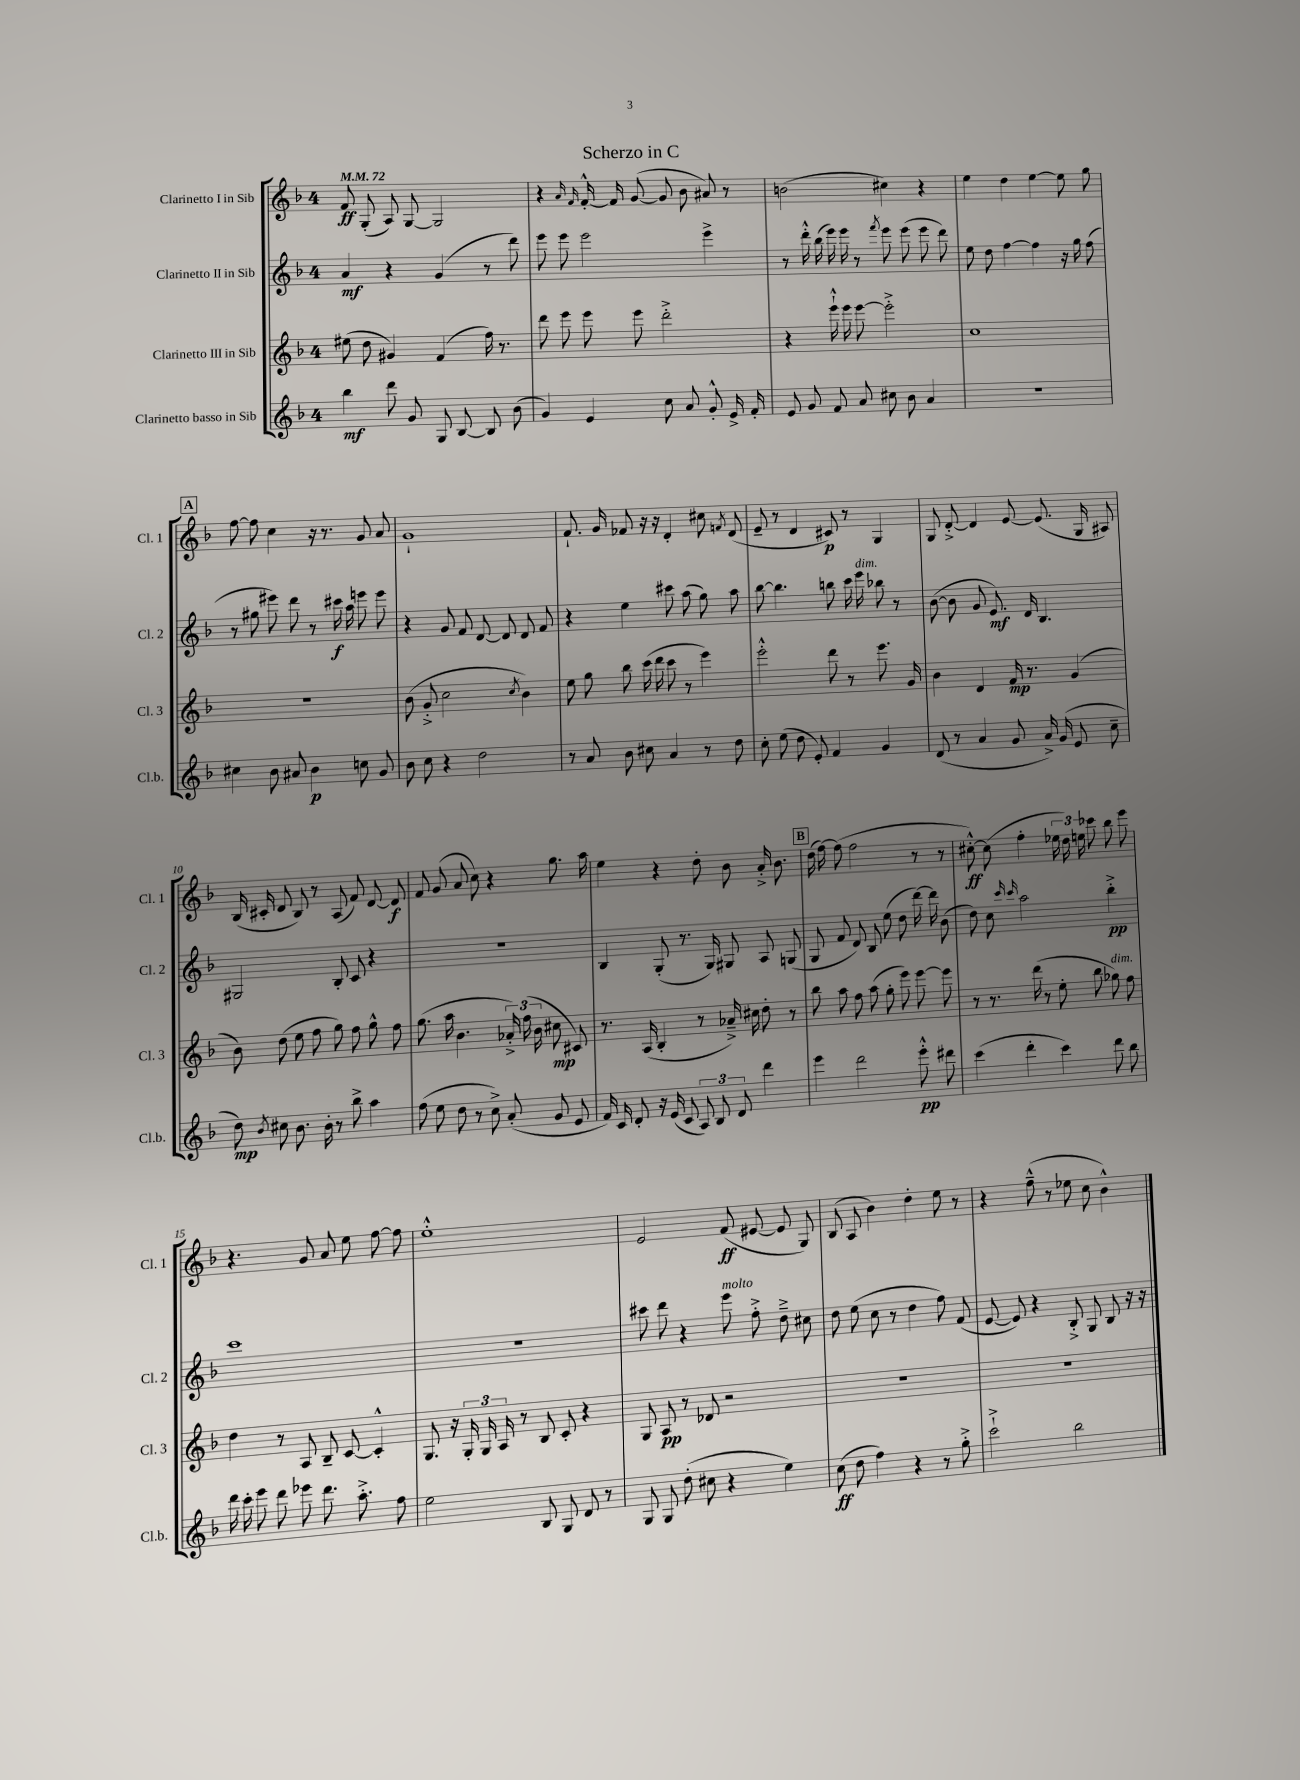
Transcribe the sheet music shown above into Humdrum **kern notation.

**kern	**kern	**kern	**kern
*staff4	*staff3	*staff2	*staff1
*clefG2	*clefG2	*clefG2	*clefG2
*k[b-]	*k[b-]	*k[b-]	*k[b-]
*M4/4	*M4/4	*M4/4	*M4/4
*MM72	*MM72	*MM72	*MM72
4bb-	(8ee#	4a	8f
.	8dd	.	(8G'
8ddd	4g#)	4r	8A)
8g	.	.	[8G
8G	(4f	(4g	2G]
[8B-	.	.	.
8B-]	16ff)	8r	.
.	8.r	.	.
(8b-	.	8ddd)	.
=	=	=	=
4g)	8ddd	8eee	4r
.	8eee	8eee	.
.	.	.	16qqa
.	.	.	16qqf
4e	8eee	2eee	[16f'^^
.	.	.	16f]
.	8eee	.	([8g
8cc	2ddd'^	.	8g]
8a	.	.	8b-
8g'^^	.	4eee^	8a#)
16e^	.	.	8r
16f'	.	.	.
=	=	=	=
8e	4r	8r	(2b
8g	.	16ddd'^^	.
.	.	(16bb-	.
8f	16eee`^^	16eee)	.
.	16eee	16eee	.
8a	[8eee	8r	.
.	.	8qfff	.
8cc#	2eee'^]	8eee	4cc#)
8b-	.	(8eee	.
4a	.	8eee	4r
.	.	8ddd)	.
=	=	=	=
1r	1cc	8ee	4ee
.	.	8dd	.
.	.	[4ff	4dd
.	.	4ff]	[4ee
.	.	16r	8ee]
.	.	16gg	.
.	.	(8ff	8gg
=	=	=	=
4cc#	1r	8r	[8ff
.	.	8gg#	8ff]
8b-	.	8eee#)	4cc
8a#	.	8ddd	.
4b-	.	8r	16r
.	.	.	8.r
.	.	16ccc#	.
.	.	16aa	.
8cc	.	8eee	8g
8g	.	8eee	8a
=	=	=	=
8b-	(8b-	4r	1g`
8cc	8g'^	.	.
4r	2cc	8g	.
.	.	8f	.
2dd	.	[8d	.
.	.	8d]	.
.	8qcc	.	.
.	4b-)	8d	.
.	.	8f	.
=	=	=	=
8r	8ee	4r	8.f`
8a	8gg	.	.
.	.	.	16g
8b-	8bb-	4ee	8f-
8cc#	(16ccc	.	16r
.	16ddd	.	16r
4a	8ccc	8ccc#	4d'
.	8r	(8aa	.
8r	4eee)	8gg)	8cc#
.	.	.	8qf
8dd	.	8aa	(8d
=	=	=	=
8cc'	2eee'^^	[8bb-	8e~
(8ee	.	4.bb-]	8r
8dd	.	.	4d
8e')	.	.	.
4f	8ddd	8bb	8c#)
.	8r	16ccc	8r
.	.	16eee	.
4g	8.eee	8bb-	4G
.	.	8r	.
.	16g	.	.
=	=	=	=
(8d	4b-	([8b-	8G
8r	.	8b-]	[8d'^
4a	4d	8g	4d]
.	.	8.e)	.
8g	16f	.	[8e
.	8.r	16d	.
16a^)	.	4.B-	(8.e]
(16g	.	.	.
8e	(4g	.	.
.	.	.	16G
8cc~	.	.	8A#)
=	=	=	=
8dd)	8b-)	2G#	(16B-
.	.	.	16c#'
8qb-	.	.	.
8cc#	(8dd	.	8d
8.b-	8ee	.	8B-)
.	8ff	.	8r
16b-'	.	.	.
8r	8gg)	8B-'	(8A
8bb-^	8ff	8c	8f)
4aa	8gg^^	4r	[8d
.	8ff	.	8d]
=	=	=	=
(8ff	(8.gg	1r	8f
8ee	.	.	(8g
.	16aa	.	.
8dd	4.b-	.	8a
8r	.	.	8cc)
8cc^)	.	.	4r
(8a'	24a-'^)	.	.
.	(24ff	.	.
.	24b-	.	.
8g	8cc#	.	8.gg
8e	8c#)	.	.
.	.	.	16aa
=	=	=	=
16f)	8.r	4B-	4ee
16c	.	.	.
8d'	.	.	.
.	(16A	.	.
16r	4B-'	(8G'	4r
(16e	.	.	.
8c	.	8.r	.
12A)	8r	.	8dd'
.	.	16G)	.
12B-	.	.	.
.	16a-~^)	8G#	8b-
12d	.	.	.
.	16cc#	.	.
4ddd	8dd'	8A	16a'^
.	.	.	8.b-
.	8r	(8G	.
=	=	=	=
4eee	8bb-	8G	(16dd
.	.	.	[16ff)
.	8aa	8f	(8ff]
2ddd	8ff	8d)	2ff
.	(8aa	8B-	.
.	8gg'	(8ee	.
.	8eee)	8dd	.
8eee'^^	[8eee	[16ddd)	8r
.	.	16ddd]	.
8ddd#	8eee]	(8b-	8r
=	=	=	=
(4ccc	8r	8dd)	[8cc#'^^)
.	8.r	8cc	(8cc#]
.	.	16qqccc	.
.	.	16qqccc	.
4ddd'	.	2aa	4ff'
.	(16ddd	.	.
.	8r	.	.
4ccc)	8ee'	.	24ee-
.	.	.	24dd)
.	.	.	24ee
.	8bb-	.	8ccc-
8ddd	8gg-)	4bb-'^	8bb-
8bb-	8ff	.	8eee
=	=	=	=
16ddd	4dd	1ccc	4.r
16ccc'	.	.	.
8eee	.	.	.
8ddd	8r	.	.
8eee-	8A	.	8g
8.ddd	8B-~	.	8a
.	[8c	.	8ee
8.aa'^	.	.	.
.	4c'^^]	.	[8ff
8ff	.	.	8ff]
=	=	=	=
2ee	8.G	1r	1ee'^^
.	16r	.	.
.	24G'	.	.
.	24G	.	.
.	24A	.	.
.	8r	.	.
8B-	8B-	.	.
8G	8c'	.	.
8d	4r	.	.
8r	.	.	.
=	=	=	=
8G	8G	8ccc#	2e
8G	8A	8ddd	.
(8dd'	8r	4r	.
8cc#	8d-	.	.
4r	2r	8eee	(8f
.	.	8ff'^	[8e#
4ee)	.	8dd~^	8e#]
.	.	8cc#	8G)
=	=	=	=
(8cc	1r	8dd	(8B-
8dd	.	(8ee	8A
4ff)	.	8cc	4b-)
.	.	8r	.
4r	.	4dd	4dd'
8r	.	8ff)	8ee
8gg'^	.	(8f	8r
=	=	=	=
2ccc`^	1r	[8e	4r
.	.	8e])	.
.	.	4r	(8ff~^^
.	.	.	8r
2bb-	.	8B-'^	8ee-
.	.	8G	8cc
.	.	8B-	4b-^^)
.	.	16r	.
.	.	16r	.
==	==	==	==
*-	*-	*-	*-
